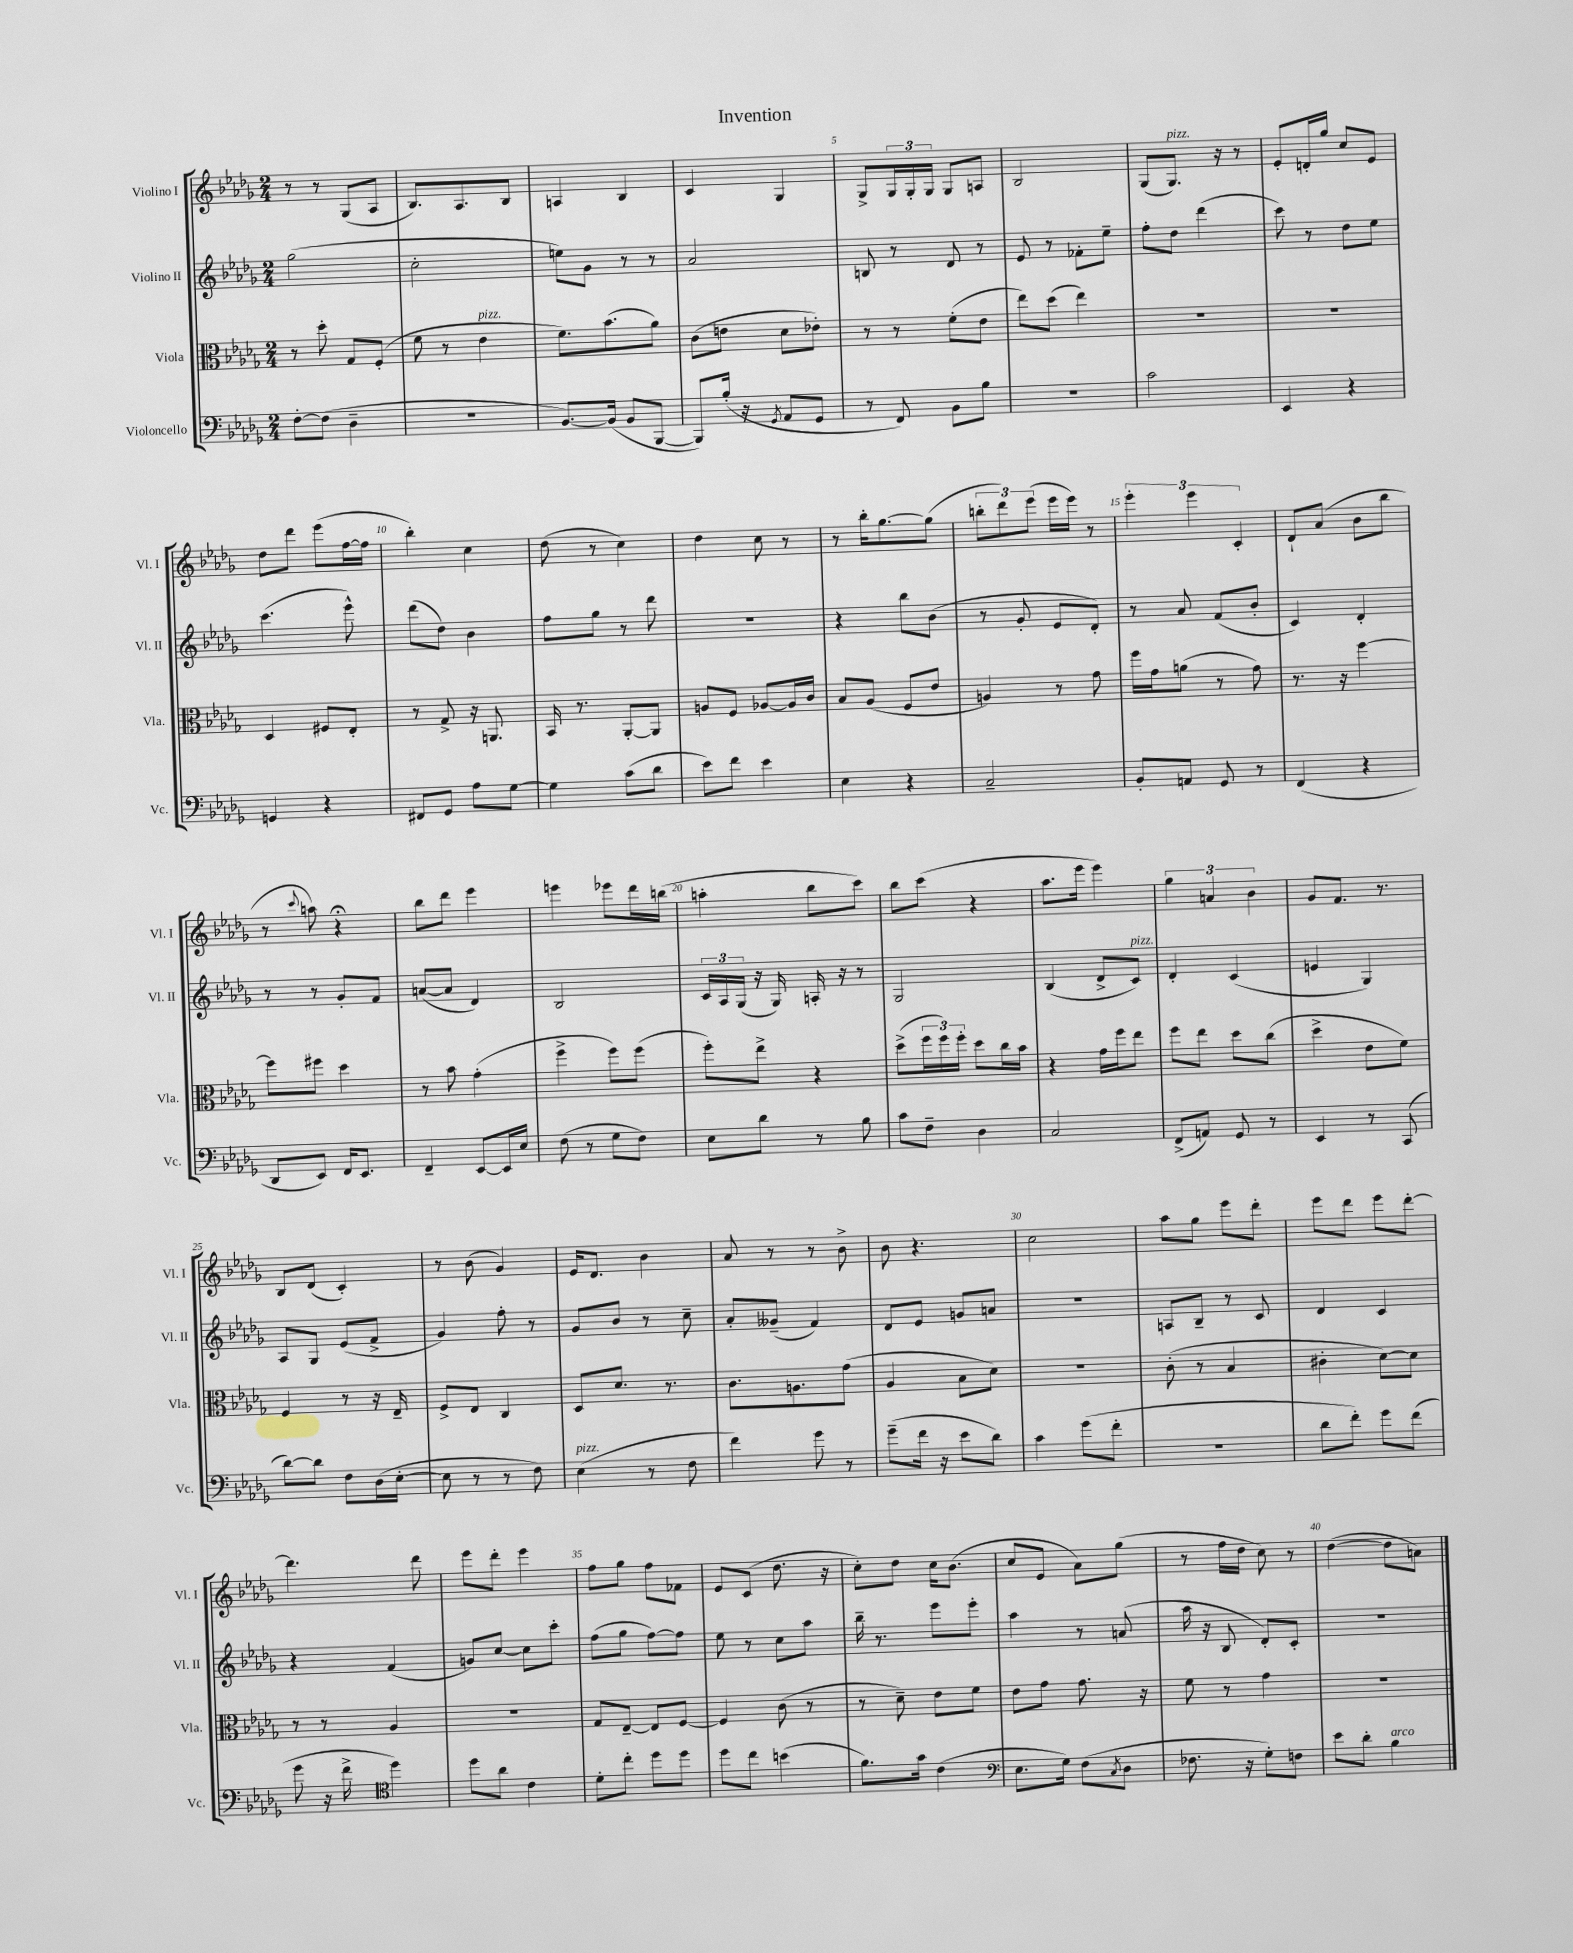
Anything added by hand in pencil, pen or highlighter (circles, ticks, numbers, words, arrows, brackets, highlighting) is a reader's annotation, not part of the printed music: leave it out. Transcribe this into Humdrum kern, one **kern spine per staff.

**kern	**kern	**kern	**kern
*part4	*part3	*part2	*part1
*staff4	*staff3	*staff2	*staff1
*I"Violoncello	*I"Viola	*I"Violino II	*I"Violino I
*I'Vc.	*I'Vla.	*I'Vl. II	*I'Vl. I
*clefF4	*clefC3	*clefG2	*clefG2
*k[b-e-a-d-g-]	*k[b-e-a-d-g-]	*k[b-e-a-d-g-]	*k[b-e-a-d-g-]
*M2/4	*M2/4	*M2/4	*M2/4
=1	=1	=1	=1
[8F'\L	8r	(2gg-\	8r
(8F\J]	8dd-'\	.	8r
4D-~\	8G-/L	.	(8G-/L
.	(8F'/J	.	8A-/J
=2	=2	=2	=2
2r	8f\	2cc'\	8.B-/L)
.	8r	.	.
.	.	.	8.A-/
!	!LO:TX:a:i:t=pizz.	!	!
.	4e-\	.	.
.	.	.	8B-/J
=3	=3	=3	=3
[8.BB-/L)	8.f\L)	8een\L)	4An/
.	.	8g-\J	.
(16BB-/Jk]	(8.b-\	.	.
8BB-/L	.	8r	4B-/
[8BBB-/J	8a-\J)	8r	.
=4	=4	=4	=4
8BBB-/L])	(8c\L	2a-/	4c/
(16B-'/Jk	8en\J	.	.
16r	.	.	.
8qGG-/	.	.	.
8AA-/L	8d-\L	.	4G-/
8GG-/J	8e-X'\J)	.	.
=5	=5	=5	=5
8r	8r	8Bn/	8G-^/L
8FF/)	8r	8r	24G-/L
.	.	.	24G-'/
.	.	.	24G-/JJ
8BB-\L	(8f'\L	8d-/	8G-/L
8B-\J	8e-\J	8r	8An/J
=6	=6	=6	=6
2r	8ee-\L)	8e-/	2B-/
.	(8dd-\J	8r	.
.	4ee-\)	8f-X'\L	.
.	.	8ee-~\J	.
=7	=7	=7	=7
2c\	2r	8ff'\L	(8G-/L
!	!	!	!LO:TX:a:i:t=pizz.
.	.	8dd-\J	8.G-/J)
.	.	(4ddd-\	.
.	.	.	16r
.	.	.	8r
=8	=8	=8	=8
4EE-/	2r	8ccc\)	8e-'/L
.	.	8r	16dn'/L
.	.	.	16gg-/JJ
4r	.	8dd-\L	8cc/L
.	.	8ee-\J	8e-/J
!!LO:LB:g=z
=9	=9	=9	=9
4GGn/	4D-/	(4.ccc\	8dd-\L
.	.	.	8ddd-\J
4r	8F#X/L	.	(8eee-\L
.	8E-'/J	8eee-^^\)	[16ff\L
.	.	.	16ff\JJ]
=10	=10	=10	=10
8FF#X/L	8r	(8ddd-\L	4bb-'\)
8GG-/J	8G-^/	8dd-\J)	.
8A-\L	16r	4b-\	4cc\
.	8.AAn/	.	.
[8G-\J	.	.	.
=11	=11	=11	=11
4G-\]	16BB-/	8ff\L	(8dd-\
.	8.r	.	.
.	.	8gg-\J	8r
(8c\L	[8AA-'/L	8r	4cc\)
8d-\J	8AA-/J]	8ddd-\	.
=12	=12	=12	=12
8e-\L)	8An/L	2r	4dd-\
8f\J	8F/J	.	.
4e-\	[8A-X/L	.	8cc\
.	16A-/L]	.	8r
.	16c/JJ	.	.
=13	=13	=13	=13
4E-\	8B-/L	4r	8r
.	(8A-/J	.	16bb-'\KL
.	.	.	[8.gg-\
4r	8F/L	8bb-\L	.
.	8e-/J	(8b-\J	(8gg-\J]
=14	=14	=14	=14
2C~/	4An/)	8r	12bbn'\L
.	.	.	12ddd-\)
.	.	8g-'/	.
.	.	.	(12eee-\J
.	8r	8e-/L	16eee-\LL
.	.	.	16eee-\JJ)
.	8g-\	8d-'/J)	8r
=15	=15	=15	=15
8BB-'/L	16ff\LL	8r	6eee-'\
.	16g-\J	.	.
8AAn/J	(8an\J	8a-/	.
.	.	.	6eee-\
8GG-/	8r	(8f/L	.
.	.	.	6c'/
8r	8g-\)	8b-'/J	.
=16	=16	=16	=16
(4FF/	8.r	4c/)	8d-`/L
.	.	.	(8a-/J
.	16r	.	.
4r	[4ff\	4d-'/	8b-\L
.	.	.	8bb-\J
!!LO:LB:g=z
=17	=17	=17	=17
8DD-/L	8ff\L]	8r	8r
.	.	.	8qqccc/
8EE-/J)	8ff#X\J	8r	8aan\)
16FF/KL	4dd-\	8g-'/L	4r;<
8.EE-/J	.	.	.
.	.	8f/J	.
=18	=18	=18	=18
4FF~/	8r	([8an/L	8bb-\L
.	8b-\	8a/J]	8ddd-\J
[8EE-/L	(4g-'\	4d-/)	4eee-\
16EE-/L]	.	.	.
16E-/JJ	.	.	.
=19	=19	=19	=19
(8F\	4ff^\	2B-/	4eeen\
8r	.	.	.
8G-\L	8ff\L)	.	8eee-X\L
8F\J)	(8ff\J	.	16ddd-\L
.	.	.	(16bbn\JJ
=20	=20	=20	=20
8E-\L	8ff'\L)	24c/LL	4aan'\
.	.	24A-/	.
.	.	(24G-/JJ	.
8d-\J	8ee-^\J	16r	.
.	.	16G-/)	.
8r	4r	16An'/	8bb-\L
.	.	16r	.
8B-\	.	8r	8ccc\J)
=21	=21	=21	=21
8c\L	(8dd-^\L	2G-/	8bb-\L
8F~\J	24ff\L	.	(8ccc\J
.	24ff\)	.	.
.	24ff'\JJ	.	.
4D-\	8dd-\L	.	4r
.	16cc\L	.	.
.	16b-\JJ	.	.
=22	=22	=22	=22
2C/	4r	(4B-/	8.aa-\L
.	.	.	16eee-\Jk
.	16g-\LL	8d-^/L	4eee-\)
.	16ff\J	.	.
!	!	!LO:TX:a:i:t=pizz.	!
.	8ee-\J	8c/J)	.
=23	=23	=23	=23
(8FF^/L	8ff\L	4d-'/	6gg-\
8AAn/J)	8ee-\J	.	.
.	.	.	6an/
8GG-/	8dd-\L	(4c/	.
.	.	.	6b-\
8r	(8cc\J	.	.
=24	=24	=24	=24
4EE-/	4dd-^\	4en/	8g-/L
.	.	.	8.f/J
8r	8e-\L	4G-/)	.
.	.	.	8.r
(8CC/	8f\J)	.	.
!!LO:LB:g=z
=25	=25	=25	=25
[8d-\L)	4F/	8A-/L	8B-/L
8d-\J]	.	8G-/J	(8d-/J
8F\L	8r	(8e-/L	4c'/)
(16D-\L	16r	8f^/J	.
[16E-'\JJ	16E-~/	.	.
=26	=26	=26	=26
8E-\]	8F^/L	4g-/)	8r
8r	8E-/J	.	(8b-\
8r	4C/	8ff'\	4g-/)
8F\)	.	8r	.
=27	=27	=27	=27
!LO:TX:a:i:t=pizz.	!	!	!
(4E-\	8D-/L	8g-/L	16e-/KL
.	.	.	8.d-/J
.	8.d-/J	8b-/J	.
8r	.	8r	4b-\
.	8.r	.	.
8F\	.	8cc~\	.
=28	=28	=28	=28
4f\)	8.c\L	8a-'/L	8a-/
.	.	(8g--X~/J	8r
.	8.An\	.	.
8g-\	.	4f/)	8r
8r	(8g-\J	.	8b-^\
=29	=29	=29	=29
(8g-~\L	4A-/	8d-/L	8b-\
16f\Jk	.	8e-/J	4.r
16r	.	.	.
8e-\L	8B-\L	8gn/L	.
8d-\J)	8d-\J)	8an/J	.
=30	=30	=30	=30
4c\	2r	2r	2cc\
(8g-\L	.	.	.
8f'\J	.	.	.
=31	=31	=31	=31
2r	(8c'\	8An/L	8aa-\L
.	8r	8B-~/J	8gg-\J
.	4B-/	8r	8eee-\L
.	.	8c/	8ddd-'\J
=32	=32	=32	=32
8d-\L	4c#X'\	4d-/	8eee-\L
8f'\J)	.	.	8ddd-\J
8g-\L	[8d-\L)	4c/	8eee-\L
(8f\J	8d-\J]	.	[8ddd-'\J
!!LO:LB:g=z
=33	=33	=33	=33
8g-\	8r	4r	4.ddd-\]
16r	8r	.	.
16f^\	.	.	.
*clefC4	*	*	*
4dd-\)	4A-/	(4f/	.
.	.	.	8ddd-\
=34	=34	=34	=34
8dd-\L	2r	8gn/L)	8eee-\L
8a-\J	.	[8cc/J	8ddd-'\J
4c\	.	8cc\L]	4eee-\
.	.	8ccc'\J	.
=35	=35	=35	=35
8d-'\L	8G-/L	(8ff\L	8ff\L
8cc'\J	[8E-~/J	8gg-\J	8gg-\J
8dd-\L	8E-/L]	[8ff\L)	8ff\L
8dd-\J	[8F/J	8ff\J]	8f-X\J
=36	=36	=36	=36
8dd-\L	4F/]	8ee-\	8e-/L
8cc\J	.	8r	(8c/J
(4bn\	(8c\	8cc\L	8.dd-\
.	8r	8aa-\J	.
.	.	.	16r
=37	=37	=37	=37
8.f\L)	8r	16bb-~\	8cc'\L)
.	.	8.r	.
.	8d-~\)	.	8dd-\J
16g-\Jk	.	.	.
(4c\	8e-\L	8eee-\L	16cc\KL
.	.	.	(8.b-\J
.	8f\J	8eee-'\J	.
=38	=38	=38	=38
*clefF4	*	*	*
8.E-\L	8e-\L	4aa-\	8cc/L
.	8g-\J	.	8e-/J
16G-\Jk)	.	.	.
(8F\L	8.g-\	8r	8a-\L)
8qC/	.	.	.
8D-\J	.	(8an/	(8gg-\J
.	16r	.	.
=39	=39	=39	=39
8.F-X\	8f\	16aa-\	8r
.	.	16r	.
.	8r	8B-/	16ff\LL
16r	.	.	16dd-\JJ
8G-'\L)	4g-\	8d-'/L)	8cc\)
8Fn\J	.	8c'/J	8r
=40	=40	=40	=40
8e-\L	2r	2r	([4dd-\
8d-'\J	.	.	.
!LO:TX:a:i:t=arco	!	!	!
4B-\	.	.	8dd-\L]
.	.	.	8an\J)
==	==	==	==
*-	*-	*-	*-
